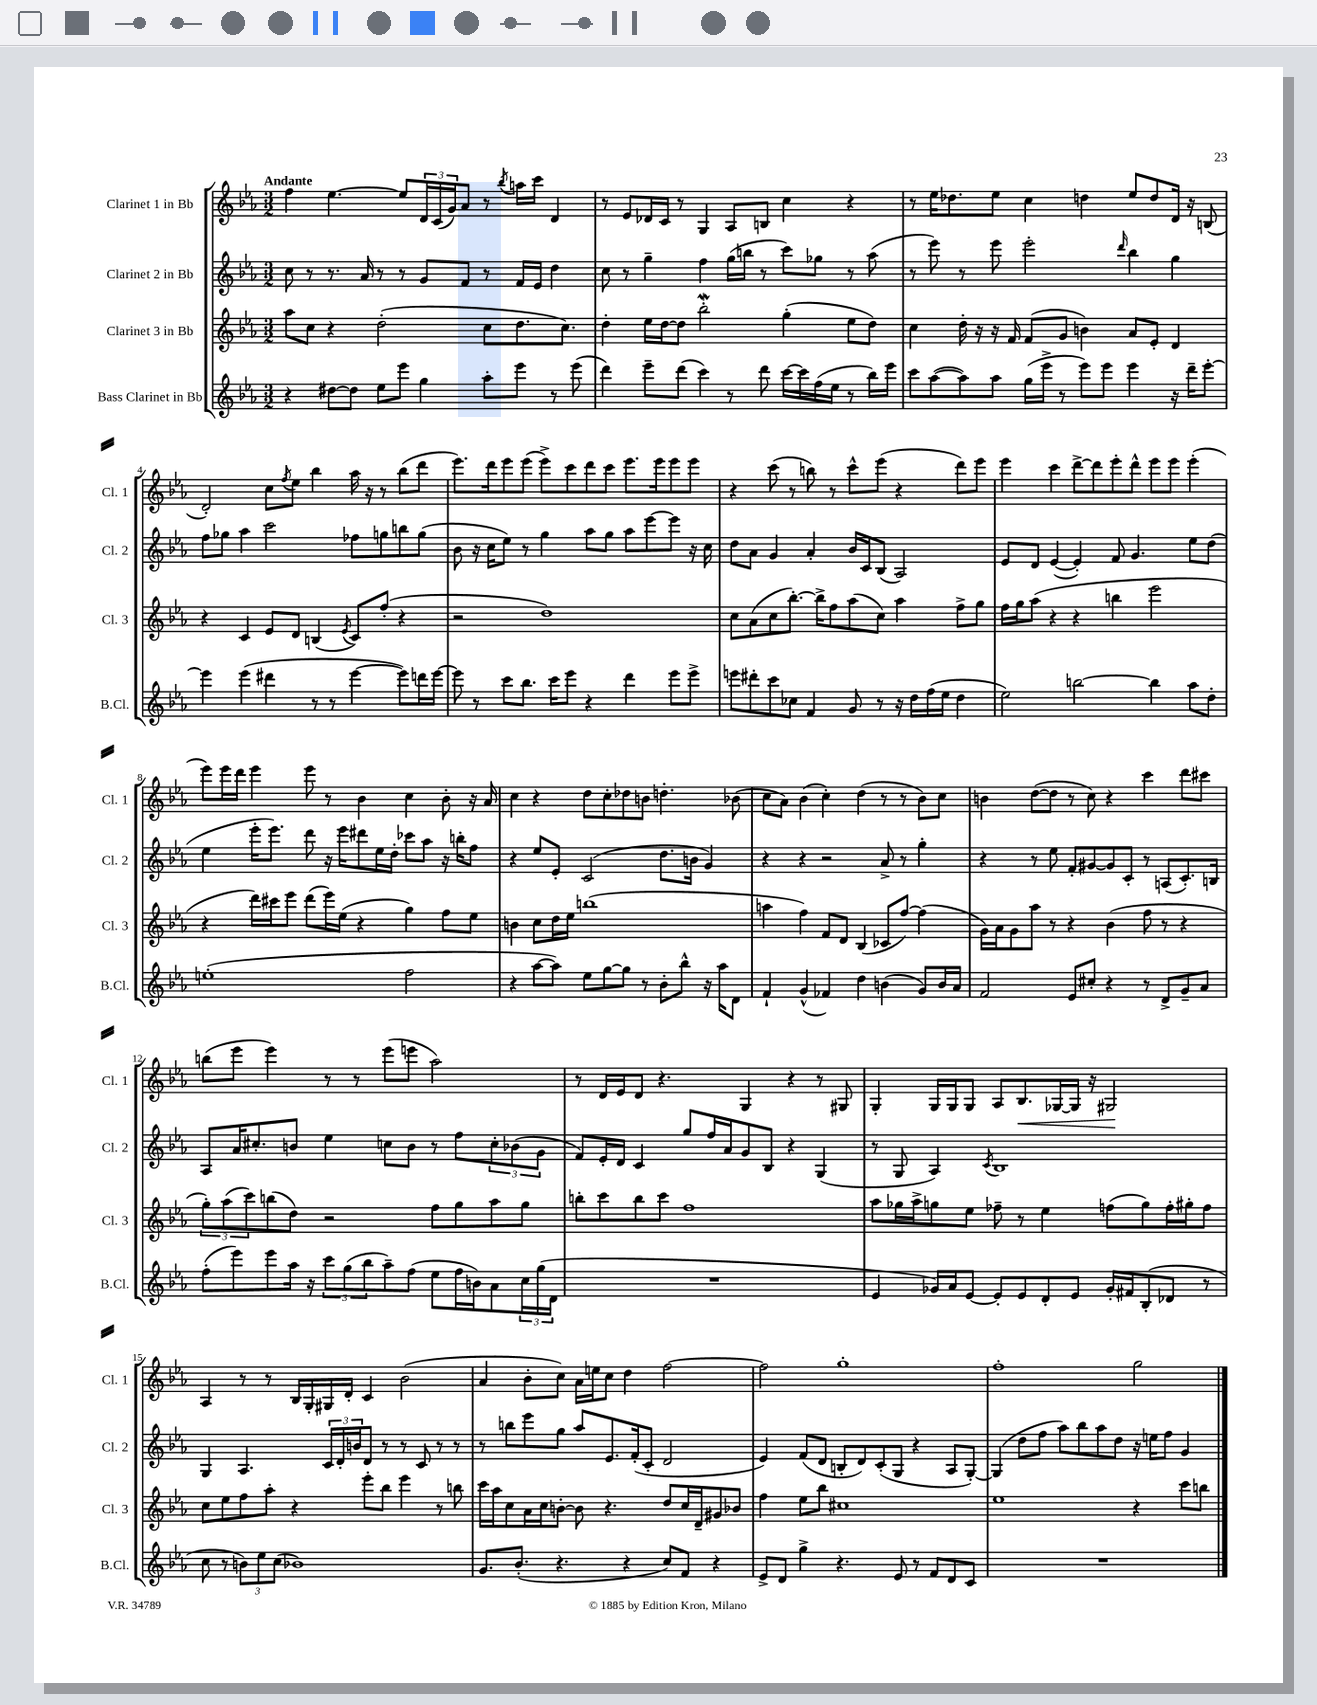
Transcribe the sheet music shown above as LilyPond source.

<<
\new StaffGroup <<
\new Staff = "s0" \with { instrumentName = "Clarinet 1 in Bb" shortInstrumentName = "Cl. 1" } {
    \clef treble \key ees \major \numericTimeSignature \time 3/2 \tempo "Andante"
    f''4 ees''4.~ ees''8 \tuplet 3/2 { d'16 c'16( g'16) } aes'8 r8 \acciaccatura { bes''8 } a''16 c'''16 d'4 |
    r8 ees'8 des'16 c'16 r8 g4 aes8 b8 c''4 r4 |
    r8 ees''16 des''8. ees''8 c''4 d''4 ees''8 d''8 d'16 r16 b8( |
    d'2-.) c''8 \acciaccatura { f''8 } ees''8 bes''4 aes''16 r16 r8 bes''8( d'''8 |
    ees'''8.) d'''16 ees'''8 ees'''8( ees'''8->) c'''8 d'''8 c'''8 ees'''8. ees'''16 ees'''8 ees'''8 |
    r4 c'''8( r8 b''8) r8 c'''8-^ ees'''8( r4 d'''8) ees'''8 |
    ees'''4 c'''4 d'''8~-> d'''8 ees'''8-. d'''8-^ ees'''8 ees'''8 ees'''4-.( |
    ees'''8) ees'''16 d'''16 ees'''4 ees'''8 r8 bes'4 c''4 bes'8-. r16 aes'16 |
    c''4 r4 d''8 c''8-. des''8 b'8 d''4.-. bes'8( |
    c''8 aes'8) bes'4( c''4-.) d''4( r8 r8 bes'8) c''8 |
    b'4 d''8~( d''8 r8 c''8) r4 c'''4 d'''8 cis'''8 |
    b''8( ees'''8 ees'''4) r8 r8 ees'''8( e'''8 aes''2) |
    r8 d'16 ees'16 d'8 r4. g4 r4 r8 gis8 |
    g4-. g16 g16 g8 aes8 bes8.\< ges16~ ges16 r16 gis2\! |
    aes4 r8 r8 bes16 g16-. gis16 d'16-. c'4 bes'2( |
    aes'4 bes'8-. c''8) aes'16 e''16 c''8 d''4 f''2~ |
    f''2 g''1-. |
    f''1-. g''2 \bar "|." |
}
\new Staff = "s1" \with { instrumentName = "Clarinet 2 in Bb" shortInstrumentName = "Cl. 2" } {
    \clef treble \key ees \major \numericTimeSignature \time 3/2
    c''8 r8 r8. aes'16 r8 r8 g'8 f'8 r8 f'16 ees'16 d''4 |
    c''8 r8 g''4-- f''4 g''16( b''16 r8 c'''8) ges''8 r8 aes''8( |
    r8 ees'''8) r8 ees'''8 ees'''2-. \grace { d'''16 } bes''4 g''4 |
    f''8 ges''8 aes''4 c'''2 fes''8 g''8 b''8 g''8( |
    bes'8 r16 c''16 ees''8) r8 g''4 aes''8 g''8 aes''8 ees'''8~ ees'''8 r16 c''16 |
    d''8 aes'8 g'4 aes'4-. bes'16 c'16 bes8( aes2) |
    ees'8 d'8 ees'4~( ees'4-.) f'8 g'4. ees''8 d''8( |
    ees''4 ees'''16-. ees'''8.) d'''8 r16 ees'''16 dis'''8 ees''16 d''16-. ces'''8 aes''8 r16 b''16-. f''8 |
    r4 ees''8 ees'8-. c'2( d''8. b'16 g'4) |
    r4 r4 r2 aes'8-> r8 g''4-. |
    r4 r8 ees''8 f'8-. gis'8~ gis'8 c'8-. r8 a8( c'8.-.) b16 |
    aes8 aes'16 cis''8.-. b'8 ees''4 c''8 b'8 r8 f''8 \tuplet 3/2 { c''8-. bes'8( g'8 } |
    f'8) ees'16-. d'16 c'4 g''8 f''16 aes'16 g'8 bes8 r4 g4( |
    r8 g8 aes4) \acciaccatura { c'8 } bes1 |
    g4 aes4. \tuplet 3/2 { c'16 d'16-. b'16 } d'8 r8 r8 c'8 r8 r8 |
    r8 b''8 ees'''8 g''8 aes''8 ees'8. f'16-.( c'8-. d'2 |
    ees'4) f'8( d'8 b8-. d'8) c'8-.( g8 r4 aes8 g8~-.) |
    g4( d''8 f''8 aes''8) bes''8 aes''8 d''8 r16 e''16 f''8 g'4 \bar "|." |
}
\new Staff = "s2" \with { instrumentName = "Clarinet 3 in Bb" shortInstrumentName = "Cl. 3" } {
    \clef treble \key ees \major \numericTimeSignature \time 3/2
    aes''8 c''8 r4 d''2-.( c''8 d''8. c''8.) |
    d''4-. ees''16 d''16~ d''8 bes''2-.\mordent g''4-.( ees''8 d''8) |
    c''4 d''16-. r16 r16 f'16 f'8( g'8 b'4) aes'8 ees'8-. d'4 |
    r4 c'4 ees'8 d'8 b4( \acciaccatura { ees'8 } c'8) f''8-.( r4 |
    r2 d''1) |
    c''8 aes'8( c''8 bes''8.~-.) bes''16-> f''8 aes''8( c''8) aes''4 f''8-> g''8 |
    f''16 g''16 aes''8( r4 r4 b''4 ees'''2 |
    r4 d'''16) cis'''16 ees'''8 d'''8( ees'''16) ees''16( r4 g''4) f''8 ees''8 |
    b'4 c''8 d''16 ees''16 b''1( |
    a''4 f''4) f'8 d'8 bes4( ces'8 f''8~) f''4( |
    g'16) aes'16 g'8 aes''8 r8 r4 bes'4( f''8 r8 r4 |
    \tuplet 3/2 { g''8-.) aes''8( c'''8) } b''8( d''8) r2 f''8 g''8 aes''8 g''8 |
    b''8-. c'''8 b''8 c'''8 f''1 |
    aes''8 ges''16 aes''16-> g''8 ees''8 fes''8-- r8 ees''4 f''8( g''8) f''16-. gis''16-. f''8 |
    c''8 ees''8 f''8 aes''8-. r4 ees'''8-. bes''8 ees'''4 r8 b''8 |
    c'''16 aes''16 c''8 aes'16 c''16 b'8~-. b'8 r4. d''8 c''16 d'16-- gis'8 bes'8 |
    f''4 ees''8 bes''8 cis''1 |
    ees''1 r4 c'''8 b''8 \bar "|." |
}
\new Staff = "s3" \with { instrumentName = "Bass Clarinet in Bb" shortInstrumentName = "B.Cl." } {
    \clef treble \key ees \major \numericTimeSignature \time 3/2
    r4 dis''8~ dis''8 ees''8 ees'''8 g''4 aes''8-. ees'''8 r8 ees'''8( |
    d'''4) ees'''8-- d'''8( c'''4) r8 d'''8 c'''16~ c'''16 f''16( ees''16 r8 bes''16) ees'''16 |
    c'''8 aes''8~( aes''8) aes''8 g''16( ees'''16-> r8 ees'''8) ees'''8 ees'''4 r16 d'''16-- ees'''8~-. |
    ees'''4 ees'''4( dis'''4 r8 r8 ees'''4~ ees'''8) d'''16 ees'''16~ |
    ees'''8 r8 c'''8 bes''8. c'''16 ees'''8 r4 d'''4 ees'''8 ees'''8-> |
    e'''8 dis'''8-. c'''8 ces''8 f'4 g'8 r8 r16 d''16 f''16( ees''16 d''4 |
    ees''2) b''2~ b''4 aes''8 d''8-. |
    e''1-.( f''2 |
    r4 aes''8~ aes''8) ees''8 g''8~ g''8 r8 bes'8-. bes''8-^ r16 aes''16 d'8 |
    f'4-! g'4-^( fes'4) d''4 b'4( g'8) b'16 aes'16 |
    f'2 ees'8 cis''8-. r4 r8 d'8-> g'8-- aes'8 |
    f''8-.( ees'''8) ees'''8 aes''16 r16 \tuplet 3/2 { c'''8 g''8( bes''8 } aes''8--) f''8( ees''8 f''16 b'16) aes'8 \tuplet 3/2 { c''16 g''16( d'16 } |
    R1. |
    ees'4 ges'16) aes'16 ees'8~ ees'8-. ees'8 d'8-. ees'8 ges'16-. fis'16 bes8-.( des'8 r8 |
    c''8 r8 \tuplet 3/2 { b'8) ees''8 c''8( } bes'1) |
    g'8. bes'8.-.( r4. r4 c''8) f'8 r4 |
    ees'8-> d'8 g''4-> r4. ees'8 r8 f'8 d'8 c'8 |
    R1. \bar "|." |
}
>>
>>
